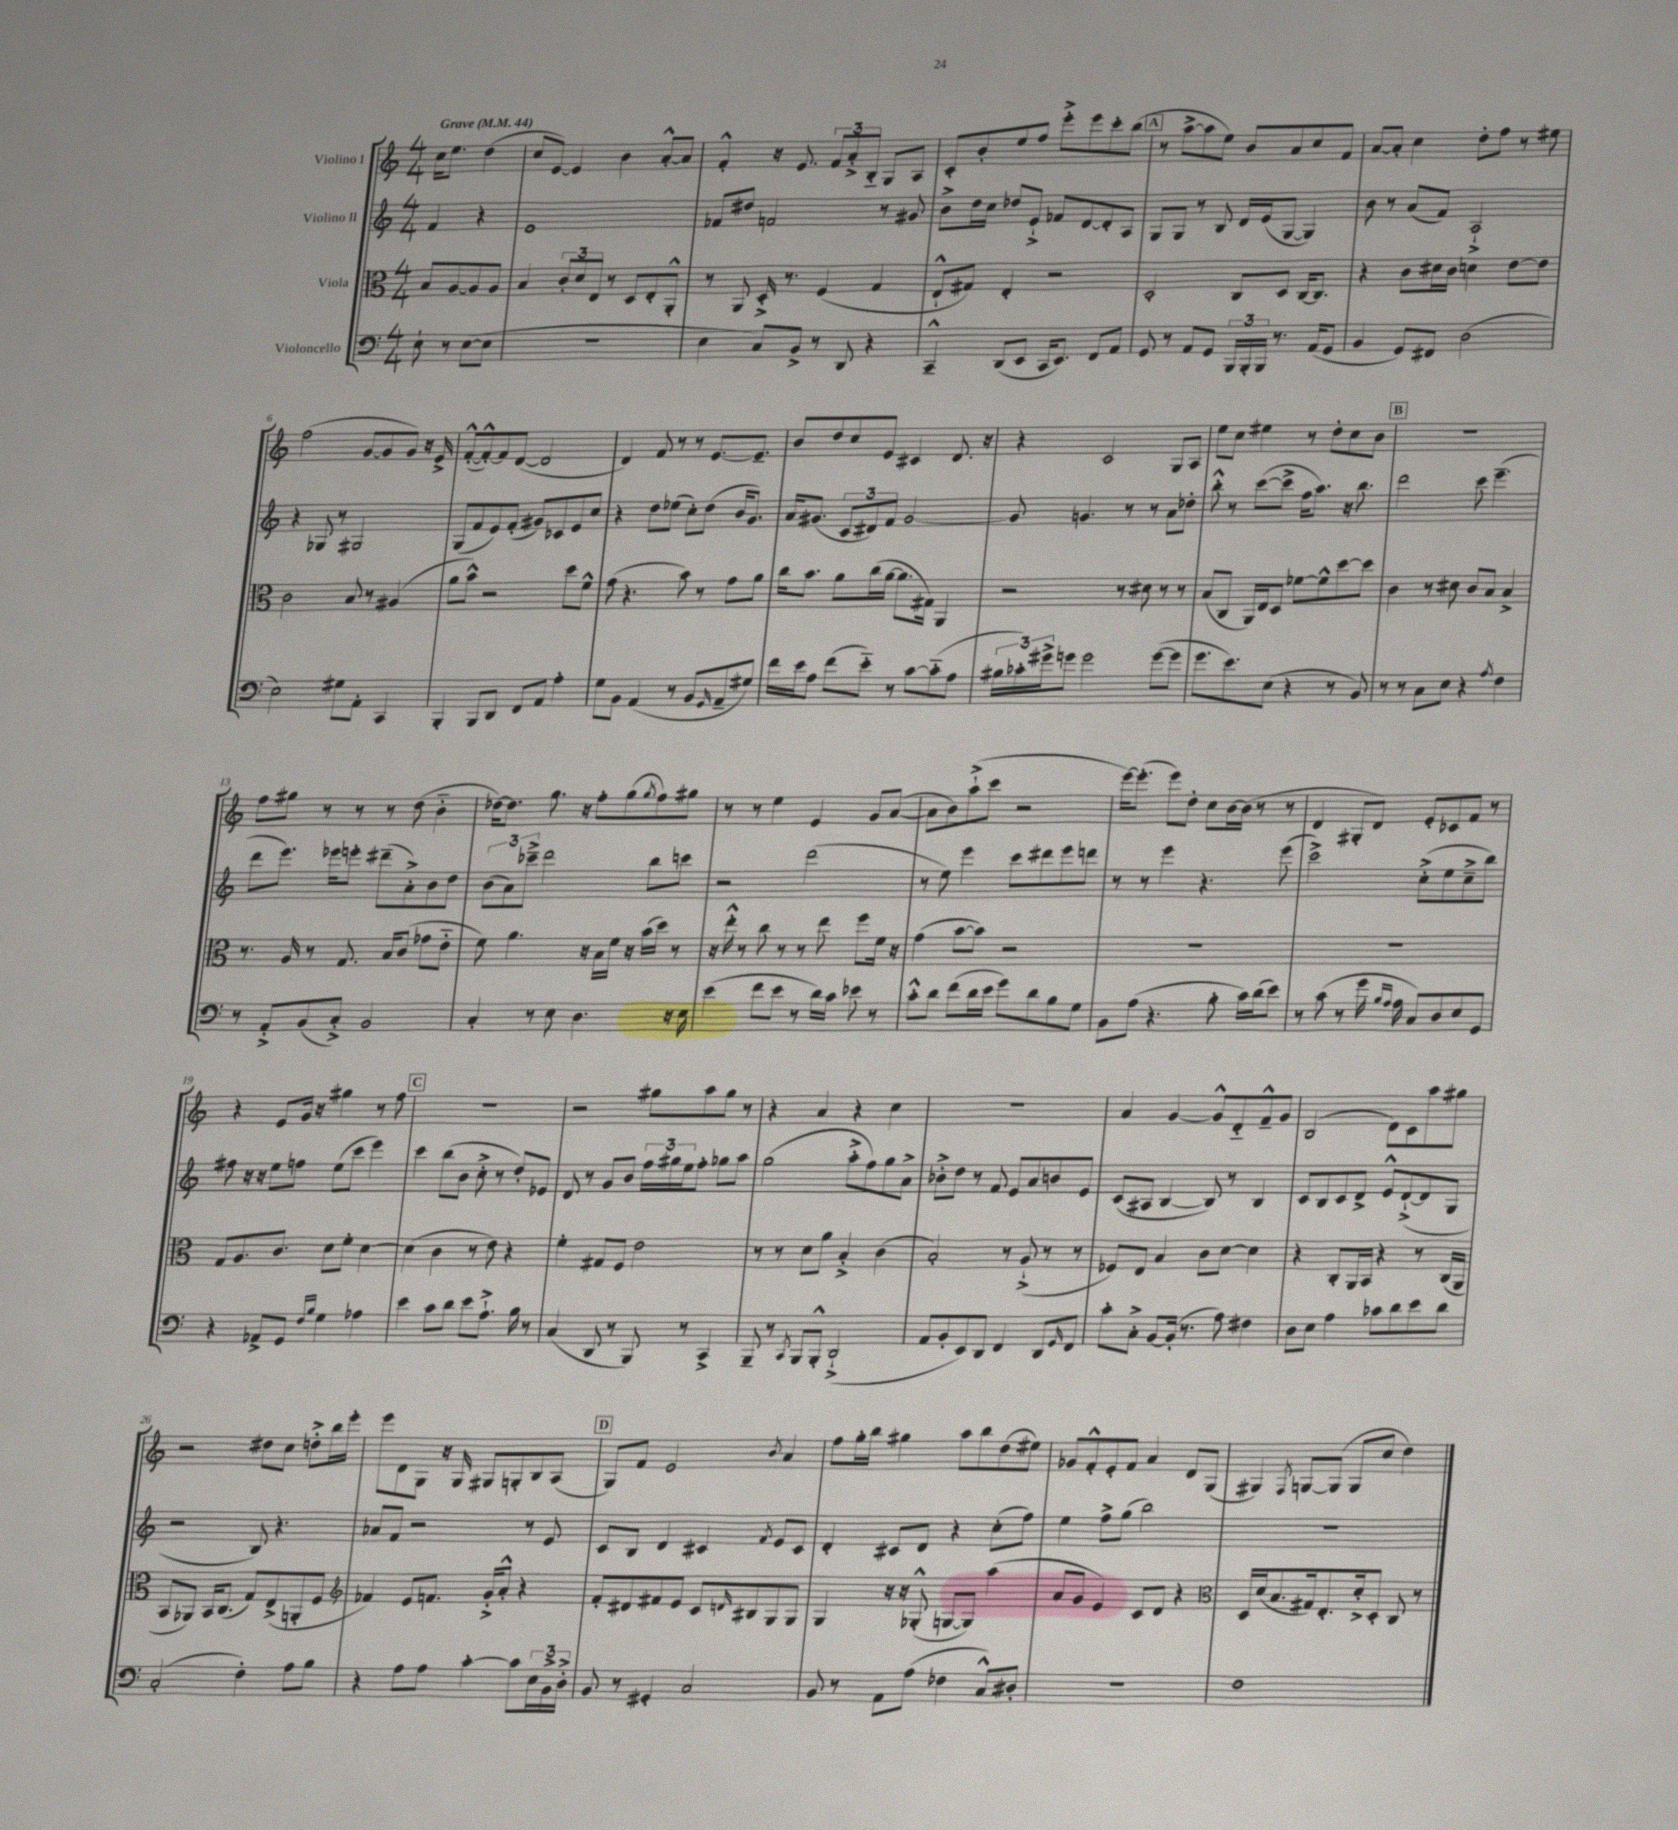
<<
\new StaffGroup <<
\new Staff = "s0" \with { instrumentName = "Violino I" } {
    \clef treble \key c \major \numericTimeSignature \time 4/4 \partial 2 \tempo "Grave" 4 = 44
    c''16 e''8. d''4( |
    c''8 e'8~) e'4 b'4 a'8~-.-^ a'8 |
    f'4-.-^ r16 e'8. \tuplet 3/2 { f'8 a'8-.-> b8-_ } g8 a8 |
    c'8-. b'8-. e''8 f''8 e'''8-.-> e'''8 c'''8-. b''8( |
    \mark \markup { \box "A" } r8 a''8~-> a''8 e''8) b'8 a'8 c''8 f'8 |
    a'8~ a'8-. c''4 d''8-. f''8 r8 eis''8 |
    f''2( g'8~ g'8 g'8) r16 e'16-> |
    f'8~-.-^( f'8~-.-^) f'8 d'8~( d'2 |
    d'4) f'8 r8 r8 e'8.~ e'8.-- |
    b'8 d''8 c''8 e'8 cis'4 d'8. r16 |
    r4 c'2 g8 a8 |
    e''8 c''8 eis''4 r8 d''8-. c''8 b'8 |
    \mark \markup { \box "B" } R1 |
    f''8 gis''8 r8 r8 r8 d''8( b'4-_ |
    des''16~) des''8. g''8. r16 f''8-. g''8( \acciaccatura { g''8 } f''8) gis''8 |
    r8 r8 e''4 e'4 g'8 a'8~( |
    a'8 b'8) a''8-!->( c'''8 r2 |
    e'''16~) e'''8.-.( e'''8) d''8-. c''8 b'16~ b'16( r8 r8 |
    d'4 gis8-. d'8) e'8-. ces'8 f'8 r8 |
    r4 e'8 g'16 r16 gis''4 r8 f''8 |
    \mark \markup { \box "C" } r1 |
    r2 gis''8 a''8 gis''8 r8 |
    r4 a'4 r4 c''4 |
    R1 |
    a'4 g'4~ g'8-^ d'8-_ f'8---^ g'8 |
    b2( d'8) c'8 a''8 gis''8 |
    r2 dis''8 c''8 d''8-.-> b''16 e'''16-. |
    e'''8 d'8 g8 r16 g16 gis8 g8-. b8 a8( |
    \mark \markup { \box "D" } g8) f'8 e'2 \acciaccatura { b'8 } a'4 |
    f''8 g''16-. b''16 gis''4 a''8 b''8 d''8( eis''8) |
    ges'8 f'8-.-^ e'8-. f'8 a'4 d'8 g8( |
    gis4) \acciaccatura { f8 } g8~ g8( g8 c''8 d''4) \bar "|." |
}
\new Staff = "s1" \with { instrumentName = "Violino II" } {
    \clef treble \key c \major \numericTimeSignature \time 4/4 \partial 2
    f'4 r4 |
    e'1 |
    fes'8 dis''8 f'2 r8 gis'8 |
    b'8-> d''16 c''16 des''8 e'8-!-> fes'8 d'8~ d'8-. a8 |
    \mark \markup { \box "A" } g8 g8 r8 b8 d'16 e'16( g8~ g4) |
    b'8 r8 a'8( f'8) a2-!-> |
    r4 ges8 r8 gis2 |
    g8( f'8 e'8) f'8-.( gis'8) ces'8 e'8 c''8 |
    r4 d''8 ees''8( c''8-.) d''8( b'16 g'8.) |
    a'16 gis'8.( \tuplet 3/2 { c'8 dis'8) f'8 } gis'2~ |
    gis'8 g'4. r8 r8 a'8 des''8-. |
    b''8-.-^ r8 c'''8~( c'''8-> f''16 a''8.) r16 b''8. |
    \mark \markup { \box "B" } d'''2 c'''8 e'''4.--( |
    d'''8 e'''8.) ees'''16 e'''8-. dis'''8--( a'8-.->) b'8 d''8 |
    \tuplet 3/2 { b'8( a'8) ces'''8---> } d'''2 b''8 c'''8 |
    r2 d'''2( |
    r8 e''8) e'''4 c'''8 dis'''8 e'''8 d'''8 |
    r8 r8 e'''4 r4. e'''8( |
    c'''2->) c''8-.->( e''8 c''8---> b''8) |
    fis''8 r16 r16 e''8 f''8 e''8( c'''8 e'''4) |
    \mark \markup { \box "C" } c'''4 b''8( b'8 c''8-.-> r8 d''8-.) ees'8 |
    d'8 r8 g'8 b'8 \tuplet 3/2 { f''16 gis''16 e''16 } f''8-. ges''8 a''8 |
    g''2( a''8-.-> f''8) g''8 a'8-> |
    bes'8-.-> d''8 r8 f'8 e'8 a'8 b'8 e'8 |
    c'8( ais8 b4~ b8) r8 b4 |
    c'8 b8 c'8 d'8-> e'8-^ d'8~-!->( d'8 g8 |
    r2 b8) r4. |
    aes'8 f'8 r2 r8 e'8 |
    \mark \markup { \box "D" } c'8 b8 d'4 cis'4 \acciaccatura { f'8 } e'8 cis'8 |
    d'4-. cis'8 d'8 r4 c''8-.( f''8) |
    e''4 f''8-> g''8( b''2) |
    R1 \bar "|." |
}
\new Staff = "s2" \with { instrumentName = "Viola" } {
    \clef alto \key c \major \numericTimeSignature \time 4/4 \partial 2
    b8 a8~ a8 a8 |
    b4 \tuplet 3/2 { c'8-. d'8 e8 } r8 d8 e8-. a,8-.-^ |
    r8 a,8 d16-.-> r8. f4( g4 |
    e8-!-^ gis8) e4-. r2 |
    \mark \markup { \box "A" } d2-. c8 d8 c16~ c8. |
    r4 c'8 dis'16 c'16 d'4 e'8~ e'8 |
    c'2 b8 r8 ais4( |
    a'8 b'8-^) r2 d''8 f'8-^ |
    g'8( r4. b'8) r8 g'8 a'8 |
    c''16 b'8. a'8 c''16( a'16~ a'8. gis16) a,4 |
    r2 r8 dis'8 r8 r8 |
    b8( c8 a,16) e16 d8 fes'8~ fes'8-^ d''8~ d''8 |
    \mark \markup { \box "B" } c'4 r8 dis'8 c'8 b8 b4-> |
    r8. a16 r8 g8. b16 c'8( ges'8 e'8-_ |
    f'8) a'4. r16 b16 f'16 r16 b'16( d''16) r8 |
    r16 e''16-.-^ r8 c''8 r8 r8 e''8 f''8 f'16 r16 |
    g'4( b'8~ b'8) r2 |
    R1 |
    R1 |
    g8 a8. c'8. d'8 f'8-. d'4~ |
    \mark \markup { \box "C" } d'4( c'4 r8 e'8) r4 |
    f'4-. gis8 f8 e'2 |
    r8 r8 d'8 a'8 b4-.-> c'4( |
    b2-.) r8 a8-!->( r8 r8 |
    fes8) e8 b4 c'8 d'8~ d'4 |
    r4 c8-. a,16 b,16 r4 r8 c16( a,16 |
    b,8 aes,8) b,16 c8.( g8) e8->( a,8-. f8 |
    \clef treble fes'4) e'8 f'8. g'16-.-> a'8-.-^ r4 |
    \mark \markup { \box "D" } f'8-. dis'8 fis'8 e'8 c'8 \grace { d'16 } bis8 g8 g8 |
    g4 r16 r16 ges8-.-^( g8~ g8) a''4( |
    a'8 g'8 e'4) c'8 d'8 r4 |
    \clef alto d16 d'16( b8. gis16) e8.-. d'16-.-> d8-. c8 r8 \bar "|." |
}
\new Staff = "s3" \with { instrumentName = "Violoncello" } {
    \clef bass \key c \major \numericTimeSignature \time 4/4 \partial 2
    e8-! r8 e8~( e8 |
    R1 |
    e4 c8) b,8-> r8 d,8 r4 |
    c,4---^ d,8( e,8 c,16 e,8.) f,8 a,8 |
    \mark \markup { \box "A" } g,8 r8 a,8 g,8 \tuplet 3/2 { b,,16 b,,16-. b,,16 } r8. a,16( g,8 |
    b,4 g,8) fis,8 d2( |
    e2) gis8 a,8-. c,4 |
    b,,4-. b,,8 d,8 f,8 a,8 a4-. |
    g8 b,8 a,4( r8 b,8 \grace { g,16 } a,8-- gis8) |
    f'16 e'16 a8 f'8( e'8-_) r8 c'8~ c'8-_( a8 |
    \tuplet 3/2 { bis16 ces'16-.) gis'16-> } g'8 g'2 g'8~( g'8 |
    g'8. e'8.) e8( r4 r8 b,8) |
    \mark \markup { \box "B" } r8 r8 c8 e8 r4 \acciaccatura { a8 } f4 |
    r8 a,8-.-> b,8( c8-.->) b,2 |
    c4-. r8 e8 d4. r16 e16 |
    e'4( f'8 e'8 r8 d'16) c'16 ees'8 r8 |
    c'8-.-^ d'8 f'8( d'16 e'16 g'8) d'8 b8 g8 |
    b,8 a8( r4. b8-. c'16) d'16( e'8) |
    r8 c'8( r8 g'16 \grace { b16 a16 } a16 c8) d8 e8 g,8 |
    r4 aes,8-> g,8 \grace { f16 b16 } g4 aes4 |
    \mark \markup { \box "C" } e'4 c'8 d'8 e'8 a8.-!-> b16 r8 |
    c4( d,8 r8 b,,8) r8 c,4-> |
    b,,8-- r8 \acciaccatura { c,8 } b,,8 b,,8-.-^ d,2-!->( |
    a,8 b,8-. e,8) d,8 f,4 d,8 \grace { g,16 } f,8 |
    c'8-. c8-.-> b,8~ b,16-.( r8. a8) fis4 |
    d8 e8 a4 ces'8 d'8 e'8 d'8 |
    c2-.( f4-.) a8 b8 |
    r4 a8 a8 c'4~-. c'8 \tuplet 3/2 { e16 b,16-> d16-.-> } |
    \mark \markup { \box "D" } b,8 r8 gis,4-. c2 |
    b,8 r8 a,8 a8( fes4 c8-^) dis8-. |
    R1 |
    f1 \bar "|." |
}
>>
>>
